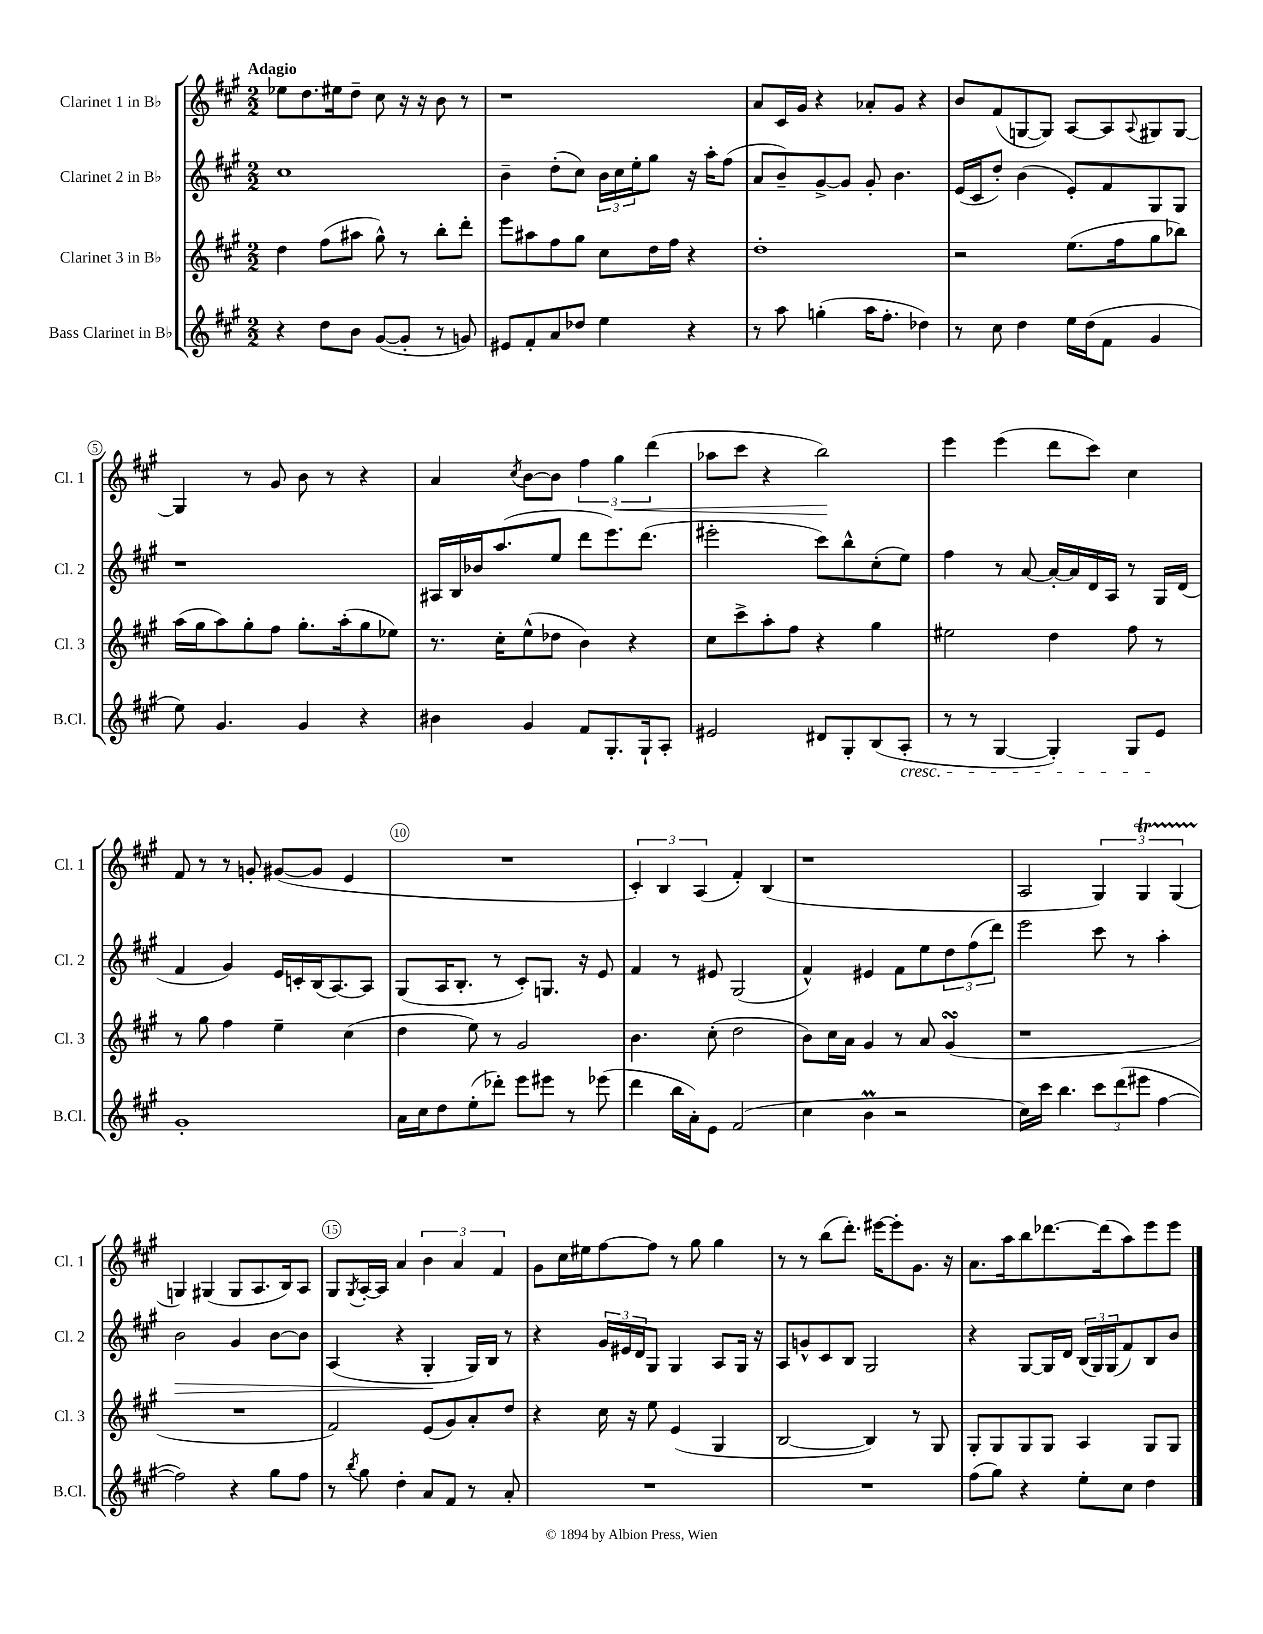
<<
\new StaffGroup <<
\new Staff = "s0" \with { instrumentName = "Clarinet 1 in Bb" shortInstrumentName = "Cl. 1" } {
    \clef treble \key a \major \numericTimeSignature \time 2/2 \tempo "Adagio"
    ees''8 d''8. eis''16 d''8-- cis''8 r16 r16 b'8 r8 |
    r1 |
    a'8 cis'16 gis'16 r4 aes'8-. gis'8 r4 |
    b'8 fis'8( g8~ g8) a8~ a8 \appoggiatura { a8 } gis8 gis8~ |
    gis4 r8 gis'8 b'8 r8 r4 |
    a'4 \acciaccatura { cis''8 } b'8~ b'8 \tuplet 3/2 { fis''4 gis''4\< d'''4( } |
    aes''8 cis'''8 r4 b''2\!) |
    e'''4 e'''4( d'''8 cis'''8) cis''4 |
    fis'8 r8 r8 g'8-. gis'8~( gis'8 e'4 |
    R1 |
    \tuplet 3/2 { cis'4-.) b4 a4( } fis'4-.) b4( |
    r1 |
    a2 \tuplet 3/2 { gis4) gis4\startTrillSpan gis4( } |
    g4\stopTrillSpan) gis4( gis8 a8. b16) a8 |
    gis8 \acciaccatura { gis8 } a16~-. a16 a'4 \tuplet 3/2 { b'4 a'4 fis'4 } |
    gis'8 cis''16 eis''16 fis''8~ fis''8 r8 gis''8 gis''4 |
    r8 r8 b''8( d'''8.-.) eis'''16~ eis'''8-. gis'8. r16 |
    a'8. a''16 b''8 des'''8.~ des'''16( a''8) e'''8 e'''8 \bar "|." |
}
\new Staff = "s1" \with { instrumentName = "Clarinet 2 in Bb" shortInstrumentName = "Cl. 2" } {
    \clef treble \key a \major \numericTimeSignature \time 2/2
    cis''1 |
    b'4-- d''8-.( cis''8) \tuplet 3/2 { b'16 cis''16 e''16-. } gis''8 r16 a''16-. fis''8( |
    a'8 b'8--) gis'8~-> gis'8 gis'8-. b'4. |
    e'16( cis'16 d''8-.) b'4( e'8-.) fis'8 gis8 gis8 |
    r1 |
    ais16 b16 bes'16 a''8.( e''8 d'''8 e'''8.) d'''8.( |
    eis'''2-. cis'''8) b''8-^ cis''8-.( e''8) |
    fis''4 r8 a'8~ a'16~-. a'16 d'16 a16 r8 gis16 d'16( |
    fis'4 gis'4) e'16 c'16-. b16( a8.~) a8 |
    gis8( a16 b8.-. r8 cis'8-.) g8. r16 e'8 |
    fis'4 r8 eis'8 gis2( |
    fis'4-^) eis'4 fis'8 e''8 \tuplet 3/2 { d''8 fis''8( d'''8) } |
    e'''2 cis'''8 r8 a''4-. |
    b'2\> gis'4 b'8~ b'8 |
    a4( r4 gis4-.\! gis16) b16 r8 |
    r4 \tuplet 3/2 { gis'16 eis'16 d'16 } gis8 gis4 a8 gis16 r16 |
    a8 g'8-^ cis'8 b8 gis2 |
    r4 gis8~ gis16 d'16 \tuplet 3/2 { b16( gis16) gis16( } fis'8) b8 b'8 \bar "|." |
}
\new Staff = "s2" \with { instrumentName = "Clarinet 3 in Bb" shortInstrumentName = "Cl. 3" } {
    \clef treble \key a \major \numericTimeSignature \time 2/2
    d''4 fis''8( ais''8 gis''8-^) r8 b''8-. d'''8-. |
    e'''8 ais''8 fis''8 gis''8 cis''8 d''16 fis''16 r4 |
    d''1-. |
    r2 e''8.( fis''16 gis''8 bes''8) |
    a''16( gis''16 a''8) gis''8-. fis''8 gis''8.-. a''16-.( gis''8 ees''8) |
    r8. cis''16-. e''8-^( des''8 b'4) r4 |
    cis''8 cis'''8-> a''8-. fis''8 r4 gis''4 |
    eis''2 d''4 fis''8 r8 |
    r8 gis''8 fis''4 e''4-- cis''4( |
    d''4 e''8) r8 gis'2 |
    b'4. cis''8-.( d''2 |
    b'8) cis''16 a'16 gis'4 r8 a'8 gis'4\turn( |
    r1 |
    R1 |
    fis'2) e'8( gis'8) a'8-. d''8 |
    r4 cis''16 r16 e''8 e'4( gis4 |
    b2~ b4) r8 gis8 |
    gis8-. gis8 gis8 gis8 a4 gis8 gis8 \bar "|." |
}
\new Staff = "s3" \with { instrumentName = "Bass Clarinet in Bb" shortInstrumentName = "B.Cl." } {
    \clef treble \key a \major \numericTimeSignature \time 2/2
    r4 d''8 b'8 gis'8~( gis'8-. r8 g'8) |
    eis'8 fis'8-. a'8 des''8 e''4 r4 |
    r8 a''8 g''4-.( a''16 fis''8.-. des''4) |
    r8 cis''8 d''4 e''16 d''16( fis'8 gis'4 |
    e''8) gis'4. gis'4 r4 |
    bis'4 gis'4 fis'8 gis8.-. gis16-! a8-. |
    eis'2 dis'8 gis8-. b8( a8-.\cresc |
    r8 r8 gis4~ gis4-.) gis8 e'8\! |
    gis'1-. |
    a'16 cis''16 d''8 e''8-.( des'''8-.) e'''8 eis'''8 r8 ees'''8( |
    d'''4 b''16 a'16-.) e'8 fis'2( |
    cis''4 b'4\prall r2 |
    cis''16) cis'''16 b''4. \tuplet 3/2 { cis'''8 d'''8( eis'''8 } fis''4~ |
    fis''2) r4 gis''8 fis''8 |
    r8 \acciaccatura { b''8 } gis''8 d''4-. a'8 fis'8 r8 a'8-. |
    R1 |
    R1 |
    fis''8( gis''8) r4 e''8-. cis''8 d''4 \bar "|." |
}
>>
>>
\layout { \context { \Score \override BarNumber.break-visibility = ##(#f #t #t) barNumberVisibility = #(every-nth-bar-number-visible 5) \override BarNumber.stencil = #(make-stencil-circler 0.1 0.3 ly:text-interface::print) } }
